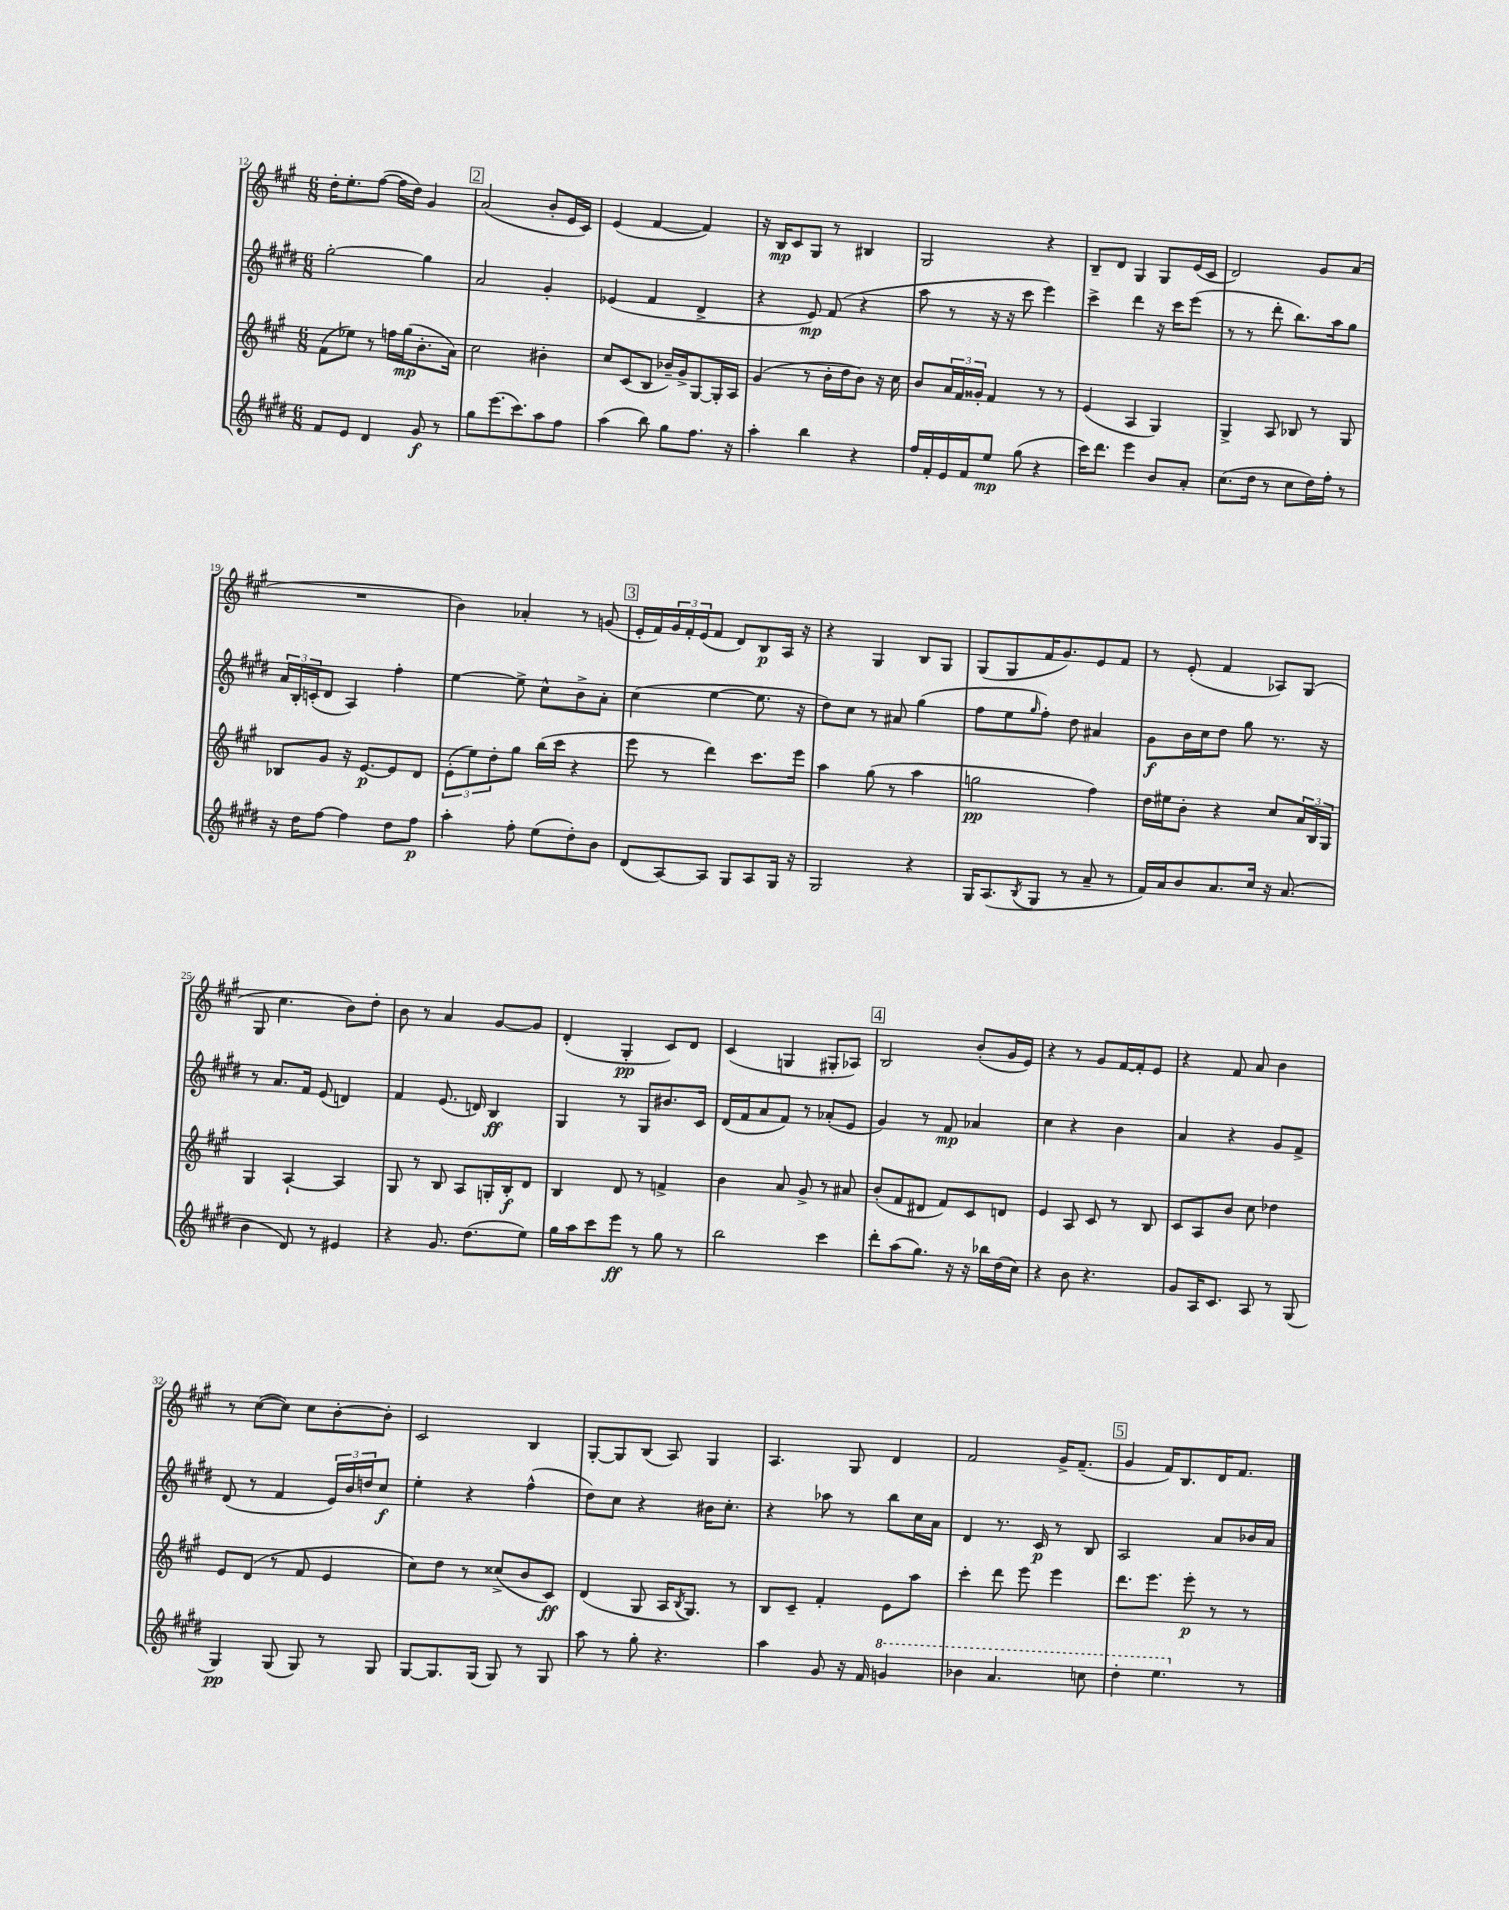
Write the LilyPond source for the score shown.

<<
\new StaffGroup <<
\new Staff = "s0" {
    \clef treble \key a \major \numericTimeSignature \time 6/8
    d''16-. e''8.-. fis''8~( fis''16 d''16) gis'4 |
    \mark \markup { \box "2" } a'2( b'8-. e'16 cis'16) |
    e'4( fis'4~ fis'4) |
    r16 b16\mp cis'8 gis8 r8 bis4 |
    gis2 r4 |
    b8-- d'8 gis4 gis8 e'16( cis'16 |
    d'2) gis'8 a'8( |
    R2. |
    b'4) aes'4-. r8 g'8( |
    \mark \markup { \box "3" } e'16-. fis'16) \tuplet 3/2 { gis'16 fis'16-. e'16( } fis'8 d'8) b8\p a16 r16 |
    r4 gis4 b8 gis8 |
    gis8( gis8 fis'16 gis'8.) e'8 fis'8 |
    r8 e'8-.( fis'4 aes8) gis8( |
    gis8 cis''4. b'8) d''8-. |
    b'8 r8 a'4 gis'8~ gis'8 |
    d'4-.( gis4-.\pp cis'8) d'8 |
    cis'4( g4 gis8-. aes8) |
    \mark \markup { \box "4" } b2 b'8-.( gis'16 e'16) |
    r4 r8 gis'8 fis'16~ fis'16-. e'8 |
    r4 fis'8 a'8 b'4 |
    r8 cis''8~( cis''8) cis''8 b'8~-. b'8-. |
    cis'2 b4 |
    gis8~-. gis8 b8( a8) gis4 |
    a4. gis8 d'4 |
    fis'2 gis'16-> fis'8.--( |
    \mark \markup { \box "5" } gis'4 fis'16) b8. d'16 fis'8. \bar "|." |
}
\new Staff = "s1" {
    \clef treble \key e \major \numericTimeSignature \time 6/8
    gis''2~-. gis''4 |
    \mark \markup { \box "2" } a'2 gis'4-. |
    ees'4( fis'4 dis'4-> |
    r4 e'8\mp) fis'8( r4 |
    a''8 r8 r16 r16 cis'''8 e'''4) |
    cis'''4-> dis'''4 r16 cis'''16 e'''8( |
    r8 r8 dis'''8-. b''8.) a''16 gis''8 |
    \tuplet 3/2 { a'16 b16-. c'16-.( } dis'8 a4) fis''4-. |
    e''4~ e''8-> cis''8-^ b'8-> a'8-. |
    \mark \markup { \box "3" } cis''4( e''4~ e''8. r16 |
    dis''8) cis''8 r8 ais'8 gis''4( |
    fis''8 e''8 \grace { gis''16 } fis''8-.) dis''8 ais'4 |
    gis'8\f b'16 cis''16 dis''8 gis''8 r8. r16 |
    r8 a'8. fis'16 e'8( d'4) |
    fis'4 e'8.( d'16) b4\ff |
    gis4 r8 gis8 bis'8. cis'16 |
    dis'16( fis'16 a'8 fis'8) r8 aes'8-.( e'8 |
    \mark \markup { \box "4" } gis'4) r8 fis'8\mp aes'4 |
    cis''4 r4 b'4 |
    a'4 r4 gis'8 fis'8-> |
    dis'8( r8 fis'4 \tuplet 3/2 { e'16) b'16 d''16 } cis''8\f |
    e''4-. r4 fis''4-^( |
    dis''8) cis''8 r4 bis'16 cis''8.-. |
    r4 aes''8 r8 b''8 cis''16 a'16 |
    dis'4 r8. cis'16\p r8 b8 |
    \mark \markup { \box "5" } a2 a'8 bes'16 a'16 \bar "|." |
}
\new Staff = "s2" {
    \clef treble \key a \major \numericTimeSignature \time 6/8
    fis'8( ees''8) r8 f''16 gis''16\mp( b'8.-. a'16) |
    \mark \markup { \box "2" } cis''2 bis'4-. |
    cis''8 cis'8( b8 bes'16--) gis'16-> gis8~ gis16-. a16 |
    gis'4( r8 b'16-. d''16 b'8) r16 cis''16 |
    b'8 \tuplet 3/2 { a'16 fis'16 gisis'16-. } fis'4 r8 r8 |
    e'4( a4 gis4) |
    gis4-> a8 bes8 r8 gis8 |
    bes8 gis'8 r16 e'8.~\p e'8 d'8 |
    \tuplet 3/2 { e'8-.( e''8) d''8-. } gis''8 b''16( cis'''16 r4 |
    \mark \markup { \box "3" } e'''8 r8 d'''4) cis'''8. e'''16 |
    a''4 gis''8( r8 a''4 |
    g''2\pp fis''4) |
    d''16 eis''16 b'8-. r4 cis''8 \tuplet 3/2 { a'16 b16 gis16 } |
    gis4 a4~-! a4 |
    gis8 r8 b8 a8 g16-. b16-.\f d'8 |
    b4 d'8 r8 f'4-> |
    b'4 a'8 gis'8-> r8 ais'8 |
    \mark \markup { \box "4" } b'8-.( fis'8 dis'8 fis'8) cis'8 d'8 |
    e'4 a8 cis'8 r8 b8 |
    cis'8 a8 b'8 cis''8 des''4 |
    e'8 d'8( r8 fis'8 e'4 |
    cis''8) d''8 r8 cisis''8->( b'8 cis'8\ff) |
    d'4( gis8 a16 \acciaccatura { b8 } gis8.) r8 |
    b8 cis'8-- fis'4-. e'8 a''8 |
    cis'''4-. d'''8 e'''8 e'''4 |
    \mark \markup { \box "5" } d'''8. e'''8. e'''8-.\p r8 r8 \bar "|." |
}
\new Staff = "s3" {
    \clef treble \key e \major \numericTimeSignature \time 6/8
    fis'8 e'8 dis'4 gis'8\f r8 |
    \mark \markup { \box "2" } gis''8 e'''8.( cis'''8.) a''8 fis''8 |
    a''4( b''8) gis''8 fis''8. r16 |
    a''4-. b''4 r4 |
    fis''16 fis'16-. e'16 fis'16 e''8\mp gis''8( r4 |
    cis'''16) dis'''8. e'''4 b'8 a'8-. |
    cis''8.( dis''16 r8 cis''8 dis''16) fis''16-. r8 |
    r16 dis''16 fis''8~ fis''4 dis''8 fis''8\p |
    a''4-. fis''8-. e''8( dis''8-.) b'8 |
    \mark \markup { \box "3" } dis'8( a8~) a8 gis8 a8 gis16 r16 |
    gis2 r4 |
    gis16 a8.( \acciaccatura { b8 } gis8 r8 a'8-- r8 |
    fis'16) a'16 b'8 a'8. cis''16 r16 a'8.( |
    b'4 dis'8) r8 eis'4 |
    r4 gis'8. dis''8.( e''8) |
    gis''16 a''16 cis'''8 e'''8\ff r8 gis''8 r8 |
    b''2 cis'''4 |
    \mark \markup { \box "4" } dis'''8-. a''8( gis''8.) r16 r16 bes''16 dis''16( cis''16) |
    r4 b'8 r4. |
    gis'8 a16 cis'8. a8 r8 gis8( |
    gis4\pp) gis8( gis8) r8 gis8 |
    gis8~ gis8. gis16( gis8) r8 gis8 |
    a''8 r8 gis''8-. r4. |
    a''4 gis'8 r16 fis'16 \ottava #1 g''4 |
    bes''4 a''4. c'''8 |
    \mark \markup { \box "5" } dis'''4-. e'''4. \ottava #0 r8 \bar "|." |
}
>>
>>
\layout { \context { \Score currentBarNumber = #12 } }
